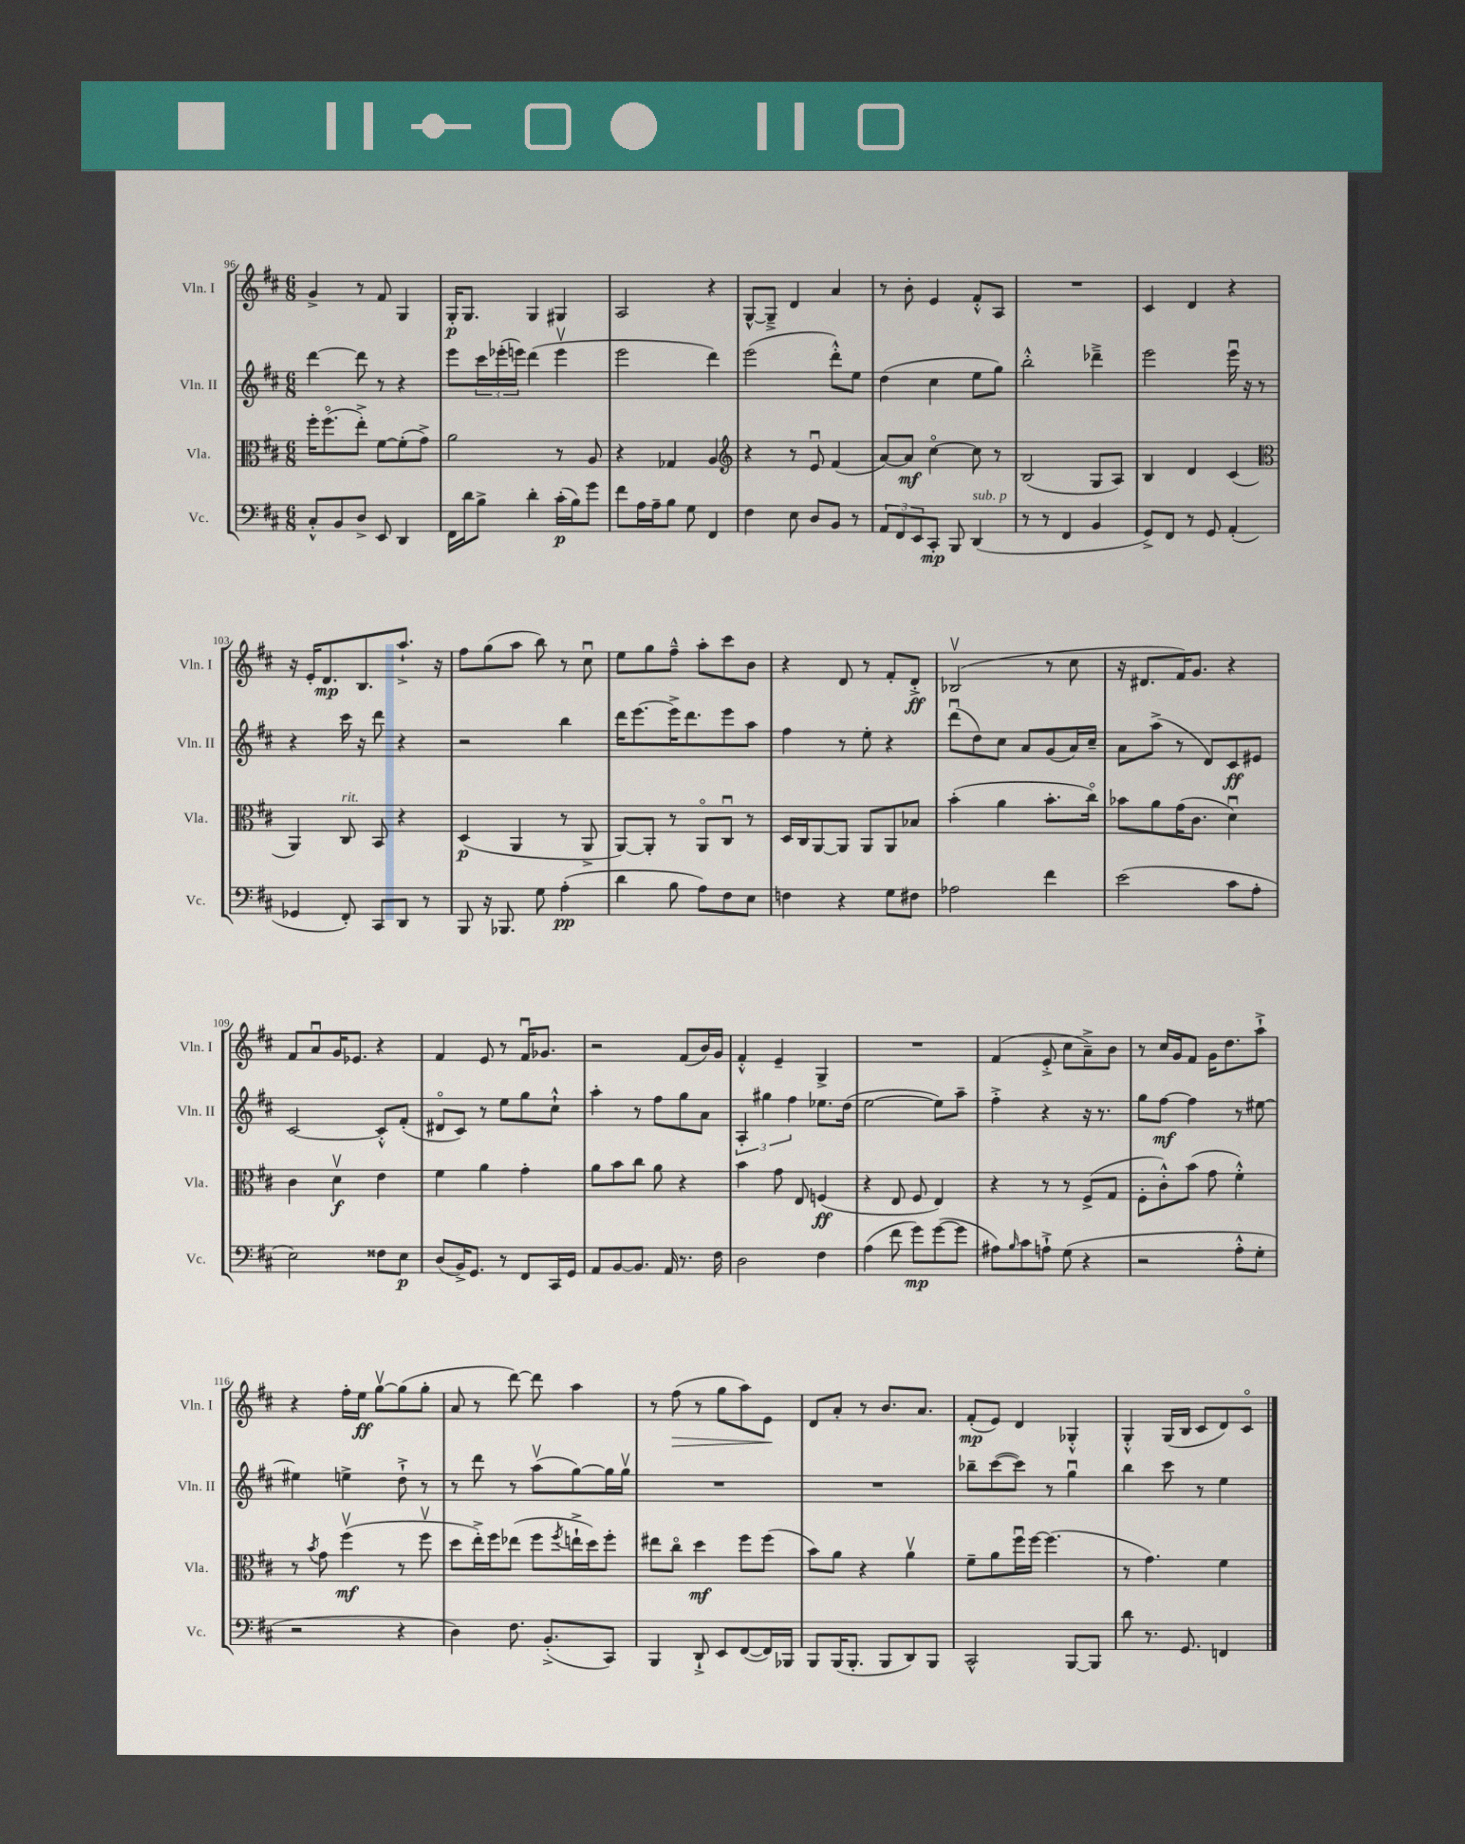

**kern	**kern	**kern	**kern
*staff4	*staff3	*staff2	*staff1
*clefF4	*clefC3	*clefG2	*clefG2
*k[f#c#]	*k[f#c#]	*k[f#c#]	*k[f#c#]
*M6/8	*M6/8	*M6/8	*M6/8
8C#'^^/L	16ff#'\LK	[4ddd\	4g^/
.	(8.ff#o\	.	.
8BB/	.	.	.
8D^/J	8ee'^\J)	8ddd\]	8r
8EE/	[8f#\L	8r	8f#/
4DD/	(8f#'\]	4r	4G/
.	8g^\J)	.	.
=	=	=	=
16FF#\LL	2a\	8eee\L	16G'/LK
16d\J	.	.	8.G/J
8B^\J	.	24ccc#\L	.
.	.	(24eee-'\	.
.	.	24eee\JJ)	.
4d'\	.	(4ddd\	4G/
(16c#'\LL	8r	4eeev\	4G#/
16B\J)	.	.	.
8g\J	8A/	.	.
=	=	=	=
8f#\L	4r	2eee\	2A/
16A\L	.	.	.
16A~\J	.	.	.
8B\J	4G-/	.	.
8G\	.	.	.
4FF#/	4A/	4ddd\)	4r
=	=	=	=
*	*clefG2	*	*
4F#\	4r	(2eee\	[8G^^/L
.	.	.	8G~^/]J
8E\	8r	.	4d/
8D/L	8eu/	.	.
8BB/J	(4f#/	8ddd'^^\L)	4a/
8r	.	8ee\J	.
=	=	=	=
12AA/L	[8a/L)	(4dd\	8r
12FF#/	.	.	.
.	8a/]J	.	8b'\
12EE/	.	.	.
8CC#'/J	[4cc#o\	4cc#\	4e/
8BBB/	.	.	.
(4DD/	8cc#\]	8ee\L	8f#'^^/L
.	8r	8gg\J)	8A/J
=	=	=	=
8r	(2B/	2bb'^^\	2.r
8r	.	.	.
4FF#/	.	.	.
4BB/	8G/L	4ddd-~^\	.
.	8A/J)	.	.
=	=	=	=
8GG^/L)	4B/	2eee\	4c#/
8FF#/J	.	.	.
8r	4d/	.	4d/
8GG/	.	.	.
(4AA'/	(4c#/	16eeeu\	4r
.	.	16r	.
.	.	8r	.
=	=	=	=
*	*clefC3	*	*
4GG-/	4AA/)	4r	16r
.	.	.	16e'/LK
.	.	.	8.d/
8FF#'/)	8C#/	16ccc#\	.
.	.	16r	8.B/
8CC#/L	8BB/	8ddd\	.
8DD/J	4r	4r	8.aa`^/J
8r	.	.	.
.	.	.	16r
=	=	=	=
8BBB/	(4D/	2r	8ff#\L
16r	.	.	(8gg\
8.BBB-/	.	.	.
.	4AA/	.	8aa\J
8G\	.	.	8bb\)
(4A'\	8r	4bb\	8r
.	8AA^/	.	8cc#u\
=	=	=	=
4d\	[8AA/L)	16ddd\LK	8ee\L
.	.	[8.eee\	.
.	8AA'/]J	.	8gg\
8B\	8r	16eee^\]K	8ff#~^^\J
.	.	8.ddd\	.
8A\L)	8AAo/L	.	8aa'\L
8F#\	8C#u/J	8eee\	8ccc#\
8E\J	8r	8aa\J	8b\J
=	=	=	=
4F\	16D/LL	4ff#\	4r
.	16C#/J	.	.
.	[8AA/	.	.
4r	8AA/]J	8r	8d/
.	8AA/L	8ee'\	8r
8G\L	8AA/	4r	8f#'/L
8F#\J	8B-/J	.	8d'^/J
=	=	=	=
2A-\	(4b'\	(8dddu\L	(2B-v/
.	.	8dd\)	.
.	4a\	8cc#\J	.
.	.	8a/L	.
4f#\	8.b'\L	(8g/	8r
.	.	16a/L)	8cc#\
.	16cc#o\Jk)	16cc#~/JJ	.
=	=	=	=
(2e\	8b-\L	8a\L	16r
.	.	.	8.d#/L
.	8a\	(8aa^\J	.
.	(16g\K	8r	16f#/K)
.	8.c#\J	.	8.g/J
.	.	8d/L)	.
8c#\L	4du\)	8c#/	4r
8A'\J	.	8e#/J	.
=	=	=	=
2E\)	4c#\	[2c#/	8f#/L
.	.	.	8au/
.	4dv\	.	16g/K
.	.	.	8.e-/J
8F##\L	4e\	8c#'^^/]L	4r
8E\J	.	(8f#'/J	.
=	=	=	=
(8D/L	4f#\	8d#o/L	4f#/
16BB^/K)	.	8c#/J)	.
8.GG/J	.	.	.
.	4a\	8r	8e/
8r	.	8ee\L	8r
8FF#/L	4g'\	8gg\	16f#u/LK
.	.	.	8.g-/J
16CC#/L	.	8cc#`^^\J	.
16GG/JJ	.	.	.
=	=	=	=
8AA/L	8a\L	4aa'\	2r
[8BB/	8b\	.	.
8.BB/]J	8cc#\J	8r	.
.	8a\	8ff#\L	.
16AA/	.	.	.
8.r	4r	8gg\	(8f#/L
.	.	8a\J	16b/L)
16F#\	.	.	16g/JJ
=	=	=	=
2D\	4b\	6A'/	4f#'^^/
.	.	6gg#\	.
.	8g\	.	4e~/
.	.	6ff#\	.
.	8E/	.	.
4F#\	(4F/	8.ee-\L	4G^/
.	.	(16dd\Jk	.
=	=	=	=
(4A\	4r	[2ee\	2.r
8f#\	8E/	.	.
8g\L)	8F#/	.	.
([8g\	4E/)	8ee\]L)	.
8g\]J	.	8aa~\J	.
=	=	=	=
8A#\L)	4r	4ff#'^\	(4f#/
16qqB/	.	.	.
8c#\	.	.	.
8A`^\J	8r	4r	8e'^/
(8G\	8r	.	8cc#\L
4r	(8F#^/L	16r	8a~^\)
.	.	8.r	.
.	8G/J	.	8b\J
=	=	=	=
2r	8F#'\L	8gg\L	8r
.	8c#'^^\)	[8ff#\J	16cc#/LL
.	.	.	16g/J
.	(8b\J	4ff#\]	8f#/J
.	8g\	.	16g\LK
.	.	.	8.dd\
8A'^^\L	4f#'^^\)	8r	.
8G'\J	.	[8ee#\	8aa`^\J
=	=	=	=
2r	8r	4ee#\]	4r
.	8qb/	.	.
.	8g\	.	.
.	(4ff#v\	4ee^\	16ff#'\LL
.	.	.	16ee\JJ
.	.	.	[8ggv\L
4r	8r	8dd`^\	(8gg\]
.	8ff#v\	8r	8gg'\J
=	=	=	=
4D\)	8dd\L	8r	8a/
.	16ee'^\L)	8ddd\	8r
.	16ff#\J	.	.
8.F#\	(8ee-\J	8r	[8ddd\)
.	8ff#\L	(8aav\L	8ddd\]
(8.BB'^/L	.	.	.
.	8qff#/	.	.
.	16ee`^\L	[8gg\)	4aa\
.	16dd\J)	.	.
8CC#/J)	8ff#'\J	16gg\]L	.
.	.	16ggv\JJ	.
=	=	=	=
4BBB/	8ee#\L	2.r	8r
.	8cc#o\J	.	(8ff#\
8DD`^/	4dd\	.	8r
8EE/L	.	.	8gg\L
([8FF#/	8ff#\L	.	8aa\)
16FF#/]L)	(8ff#\J	.	8e\J
16BBB-/JJ	.	.	.
=	=	=	=
8BBB/L	8b\L)	2.r	8d/L
(16BBB/K	8a\J	.	8a'/J
8.BBB'/J	.	.	.
.	4r	.	8r
8BBB/L	.	.	8.b/L
8DD/)	4av\	.	.
.	.	.	8.a/J
8BBB/J	.	.	.
=	=	=	=
2CC#^^/	8f#~\L	8bb-~\L	(8f#'/L
.	8a\	([8ccc#\	8e/J)
.	16ff#u\L	8ccc#\]J)	4d/
.	[16ff#\JJ	.	.
.	(4.ff#\]	8r	.
[8BBB/L	.	4ggu\	4G-'^^/
8BBB/]J	.	.	.
=	=	=	=
8d\	8r	4bb\	4G'^^/
8.r	4.g\)	.	.
.	.	8ccc#\	(16G/LL
8.GG/	.	.	16B/JJ
.	.	8r	8c#/L
4FF/	4f#\	4ee\	8d/)
.	.	.	8c#o/J
==	==	==	==
*-	*-	*-	*-
